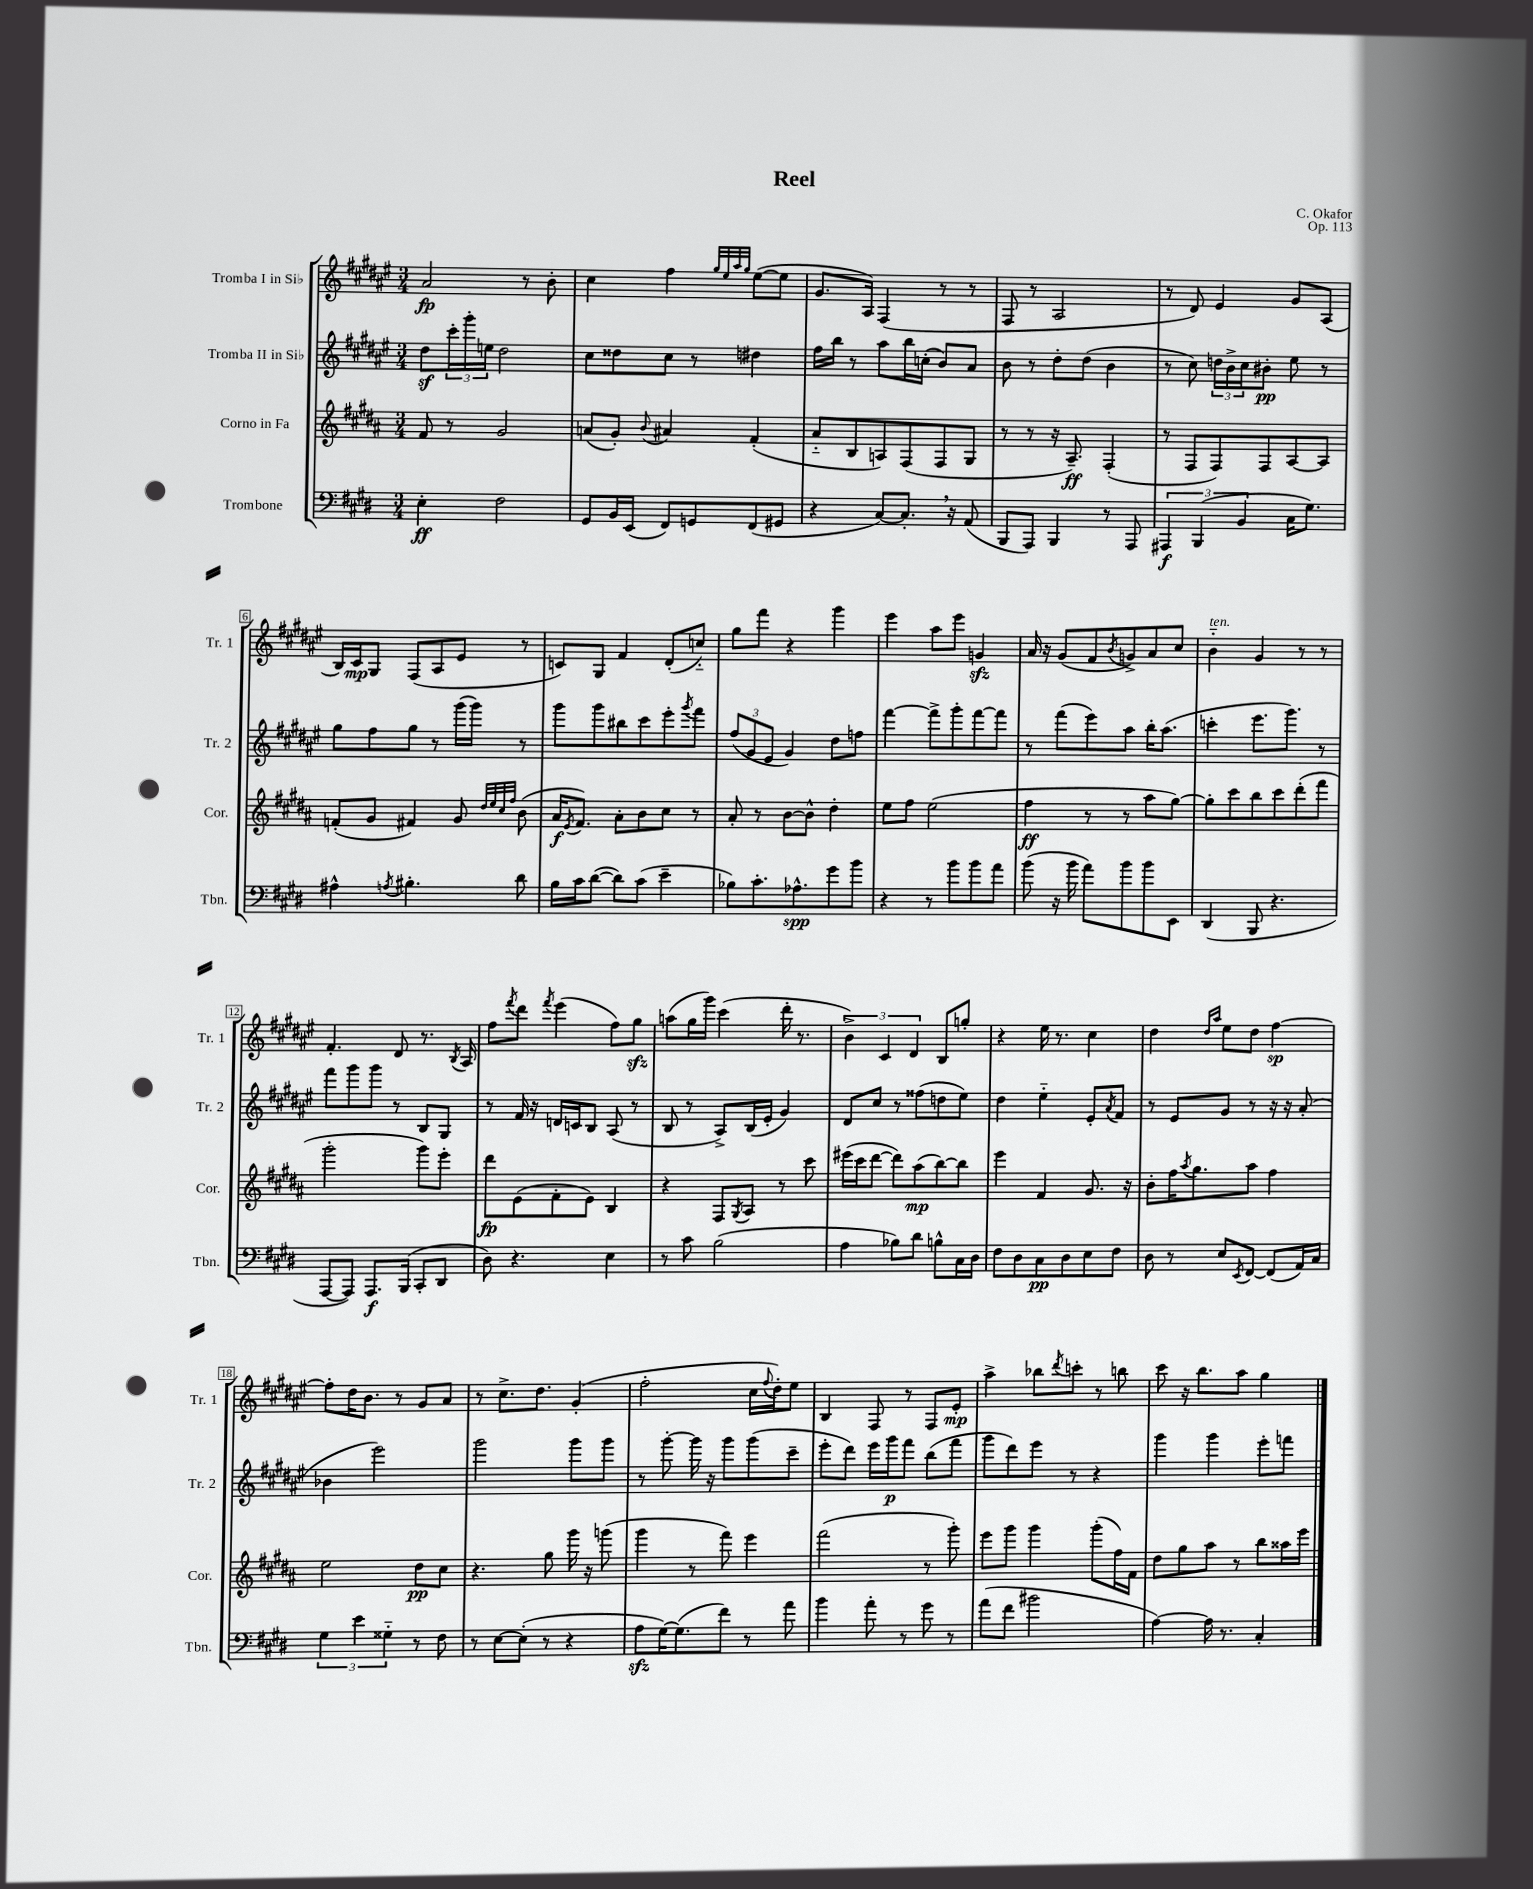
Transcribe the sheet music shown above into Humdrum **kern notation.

**kern	**kern	**kern	**kern
*staff4	*staff3	*staff2	*staff1
*clefF4	*clefG2	*clefG2	*clefG2
*k[f#c#g#d#]	*k[f#c#g#d#a#]	*k[f#c#g#d#a#e#]	*k[f#c#g#d#a#e#]
*M3/4	*M3/4	*M3/4	*M3/4
4E'	8f#	8dd#	2a#
.	8r	24ccc#'	.
.	.	24ggg#'	.
.	.	24ee	.
2F#	2g#	2dd#	.
.	.	.	8r
.	.	.	8b'
=	=	=	=
8GG#	(8a	8cc#	4cc#
16BB	8g#')	8dd##	.
(16EE	.	.	.
.	8qqb	.	.
8FF#)	4a#	8cc#	4ff#
8GG	.	8r	.
.	.	.	32qqgg#
.	.	.	32qqee#
.	.	.	32qqaa#
.	.	.	32qqgg#
(8FF#	(4f#'	4dd#	([8ee#
8GG#	.	.	8ee#]
=	=	=	=
4r	8a#'~	16ff#	8.g#
.	.	16bb	.
.	8B	8r	.
.	.	.	16A#)
[8C#)	8A)	8aa#	(4F#
8.C#']	(8F#	16bb	.
.	.	(16cc'	.
.	8F#	8b)	8r
16r	.	.	.
(8AA	8G#	8a#	8r
=	=	=	=
8BBB	8r	8b	8F#
8AAA)	8r	8r	8r
4BBB	16r	8dd#'	2A#
.	8.A#~)	.	.
.	.	(8dd#	.
8r	(4F#'	4b	.
8AAA	.	.	.
=	=	=	=
6AAA#	8r	8r	8r
.	8F#	8cc#)	8d#)
(6BBB	.	.	.
.	8F#)	24dd	4e#
.	.	24b^	.
6BB	.	24cc#	.
.	8F#	8b#'	.
16C#	[8A#	8ee#	8g#
8.G#)	.	.	.
.	8A#]	8r	(8A#
=	=	=	=
4A#^^	(8f'	8gg#	16B)
.	.	.	16c#
.	8g#	8ff#	8G#
8qA	.	.	.
4.B#'	4f#)	8gg#	(8F#
.	.	8r	8A#
.	8g#	(16ggg#	8e#
.	.	16ggg#)	.
.	32qqdd#	.	.
.	32qqee	.	.
.	32qqcc#	.	.
.	32qqff#	.	.
8d#	(8b	8r	8r
=	=	=	=
16B	16a#	8ggg#	8c)
.	8qe	.	.
16c#	8.f#)	.	.
([8d#	.	8ggg#	8G#
8d#])	8a#'	8bb#	4f#
(8c#	8b	8ccc#	.
4e~	8cc#	8eee#'	(8d#'
.	.	8qggg#	.
.	8r	8fff#	8cc'~)
=	=	=	=
8B-)	8a#'	(12ff#	8gg#
.	.	12g#	.
8.c#'	8r	.	8fff#
.	.	12e#	.
.	[8b	4g#)	4r
8.A-^^	.	.	.
.	8b^^]	.	.
8g#	4dd#'	8dd#	4ggg#
8b	.	8ff	.
=	=	=	=
4r	8ee	[4fff#	4eee#
.	8ff#	.	.
8r	(2ee	8fff#^]	8aa#
8b	.	8ggg#'	8eee#
8b	.	[8fff#	4g
8a	.	8fff#]	.
=	=	=	=
(8b	4ff#	8r	16a#
.	.	.	16r
16r	.	(8fff#	(8g#
16b	.	.	.
8a)	8r	8eee#)	8f#
.	.	.	8qb
8b	8r	8aa#	8g^)
8b	8aa#	16bb'	8a#
.	.	(8.aa#	.
8EE	[8gg#)	.	8cc#
=	=	=	=
(4DD#	8gg#']	4ccc'	4b'~
.	8ccc#	.	.
8BBB	8bb	8.eee#	4g#
4.r	8ccc#	.	.
.	.	8.ggg#)	.
.	(8ddd#'	.	8r
.	8fff#	8r	8r
=	=	=	=
[8AAA	2ggg#'	8fff#	4.f#'
8AAA])	.	8ggg#	.
8.AAA	.	8ggg#	.
.	.	8r	8d#
(16BBB	.	.	.
8CC#'	8ggg#)	8B	8.r
8DD#	8eee'	8G#	.
.	.	.	8qB
.	.	.	16A#
=	=	=	=
8D#)	8ddd#	8r	8ff#
.	.	.	8qfff#
4.r	(8e	16f#	8ddd#
.	.	16r	.
.	.	.	8qfff#
.	8f#'	16d	(4eee#
.	.	16c	.
.	8e)	8B	.
4E	4B	(8A#	8ff#)
.	.	8r	8gg#
=	=	=	=
8r	4r	8B	(8aa
8c#	.	8r	16gg#
.	.	.	16ggg#)
(2B	8F#	8A#^)	(4ccc#
.	8qG#	.	.
.	8A#	(16B	.
.	.	16e#'	.
.	8r	4g#)	16ddd#'
.	.	.	8.r
.	8ccc#	.	.
=	=	=	=
4A	(16eee#	8d#	6b^)
.	16ccc#	.	.
.	[8ddd#	8cc#	.
.	.	.	6c#
8B-)	8ddd#])	8r	.
.	.	.	6d#
8d#	(8aa#	(8ff##	.
8B^^	[8bb)	8dd	8B
16C#	8bb]	8ee#)	8gg'
16D#	.	.	.
=	=	=	=
8F#	4eee	4dd#	4r
8D#	.	.	.
8C#	4f#	4ee#'~	16ee#
.	.	.	8.r
8D#	.	.	.
8E	8.g#	8e#'	4cc#
.	.	8qa#	.
8F#	.	8f#	.
.	16r	.	.
=	=	=	=
8D#	8b'	8r	4dd#
8r	16ff#	8e#	.
.	8qaa#	.	.
.	8.gg#	.	.
.	.	.	16qqdd#
.	.	.	16qqaa#
8E	.	8g#	8ee#
8qEE	.	.	.
[8FF#	8aa#	8r	8dd#
(8FF#]	4ff#	16r	[4ff#
.	.	16r	.
16AA)	.	(8a#'	.
16C#	.	.	.
=	=	=	=
6G#	2ee	4b-	8ff#']
.	.	.	16dd#
6e	.	.	.
.	.	.	8.b
.	.	2eee#)	.
6G##'~	.	.	.
.	.	.	8r
8r	8dd#	.	8g#
8F#	8cc#	.	8a#
=	=	=	=
8r	4.r	2ggg#	8r
[8E	.	.	8.cc#^
(8E']	.	.	.
.	.	.	8.dd#
8r	8gg#	.	.
4r	16ggg#	8ggg#	(4g#'
.	16r	.	.
.	(8ggg	8ggg#	.
=	=	=	=
8A	4ggg#	8r	2ff#'
[16G#)	.	[8ggg#'	.
(8.G#]	.	.	.
.	8r	16ggg#]	.
.	.	16r	.
8f#)	8fff#)	8ggg#	.
8r	4eee	(8ggg#	16cc#
.	.	.	8qqff#
.	.	.	16dd#')
8a	.	8ccc#~	8ee#
=	=	=	=
4b	(2fff#	8eee#'	4B
.	.	8ddd#)	.
8a'	.	16eee#	8F#
.	.	16ggg#	.
8r	.	8fff#	8r
8g#	8r	(8bb	8F#
8r	8ggg#')	8fff#	8e#'
=	=	=	=
(8a	8eee	8ggg#	4aa#^
8f#	8ggg#	8ddd#)	.
2b#	4ggg#	8eee#	8bb-
.	.	.	8qddd#
.	.	8r	8ccc'
.	(8ggg#'	4r	8r
.	16ff#)	.	8bb
.	16f#	.	.
=	=	=	=
[4A)	8dd#	4ggg#	8ccc#
.	8gg#	.	16r
.	.	.	8.bb
16A]	8aa#	4ggg#	.
8.r	.	.	.
.	8r	.	8aa#
4C#'	8bb	8eee#'	4gg#
.	16aa##	8fff	.
.	16eee	.	.
==	==	==	==
*-	*-	*-	*-
